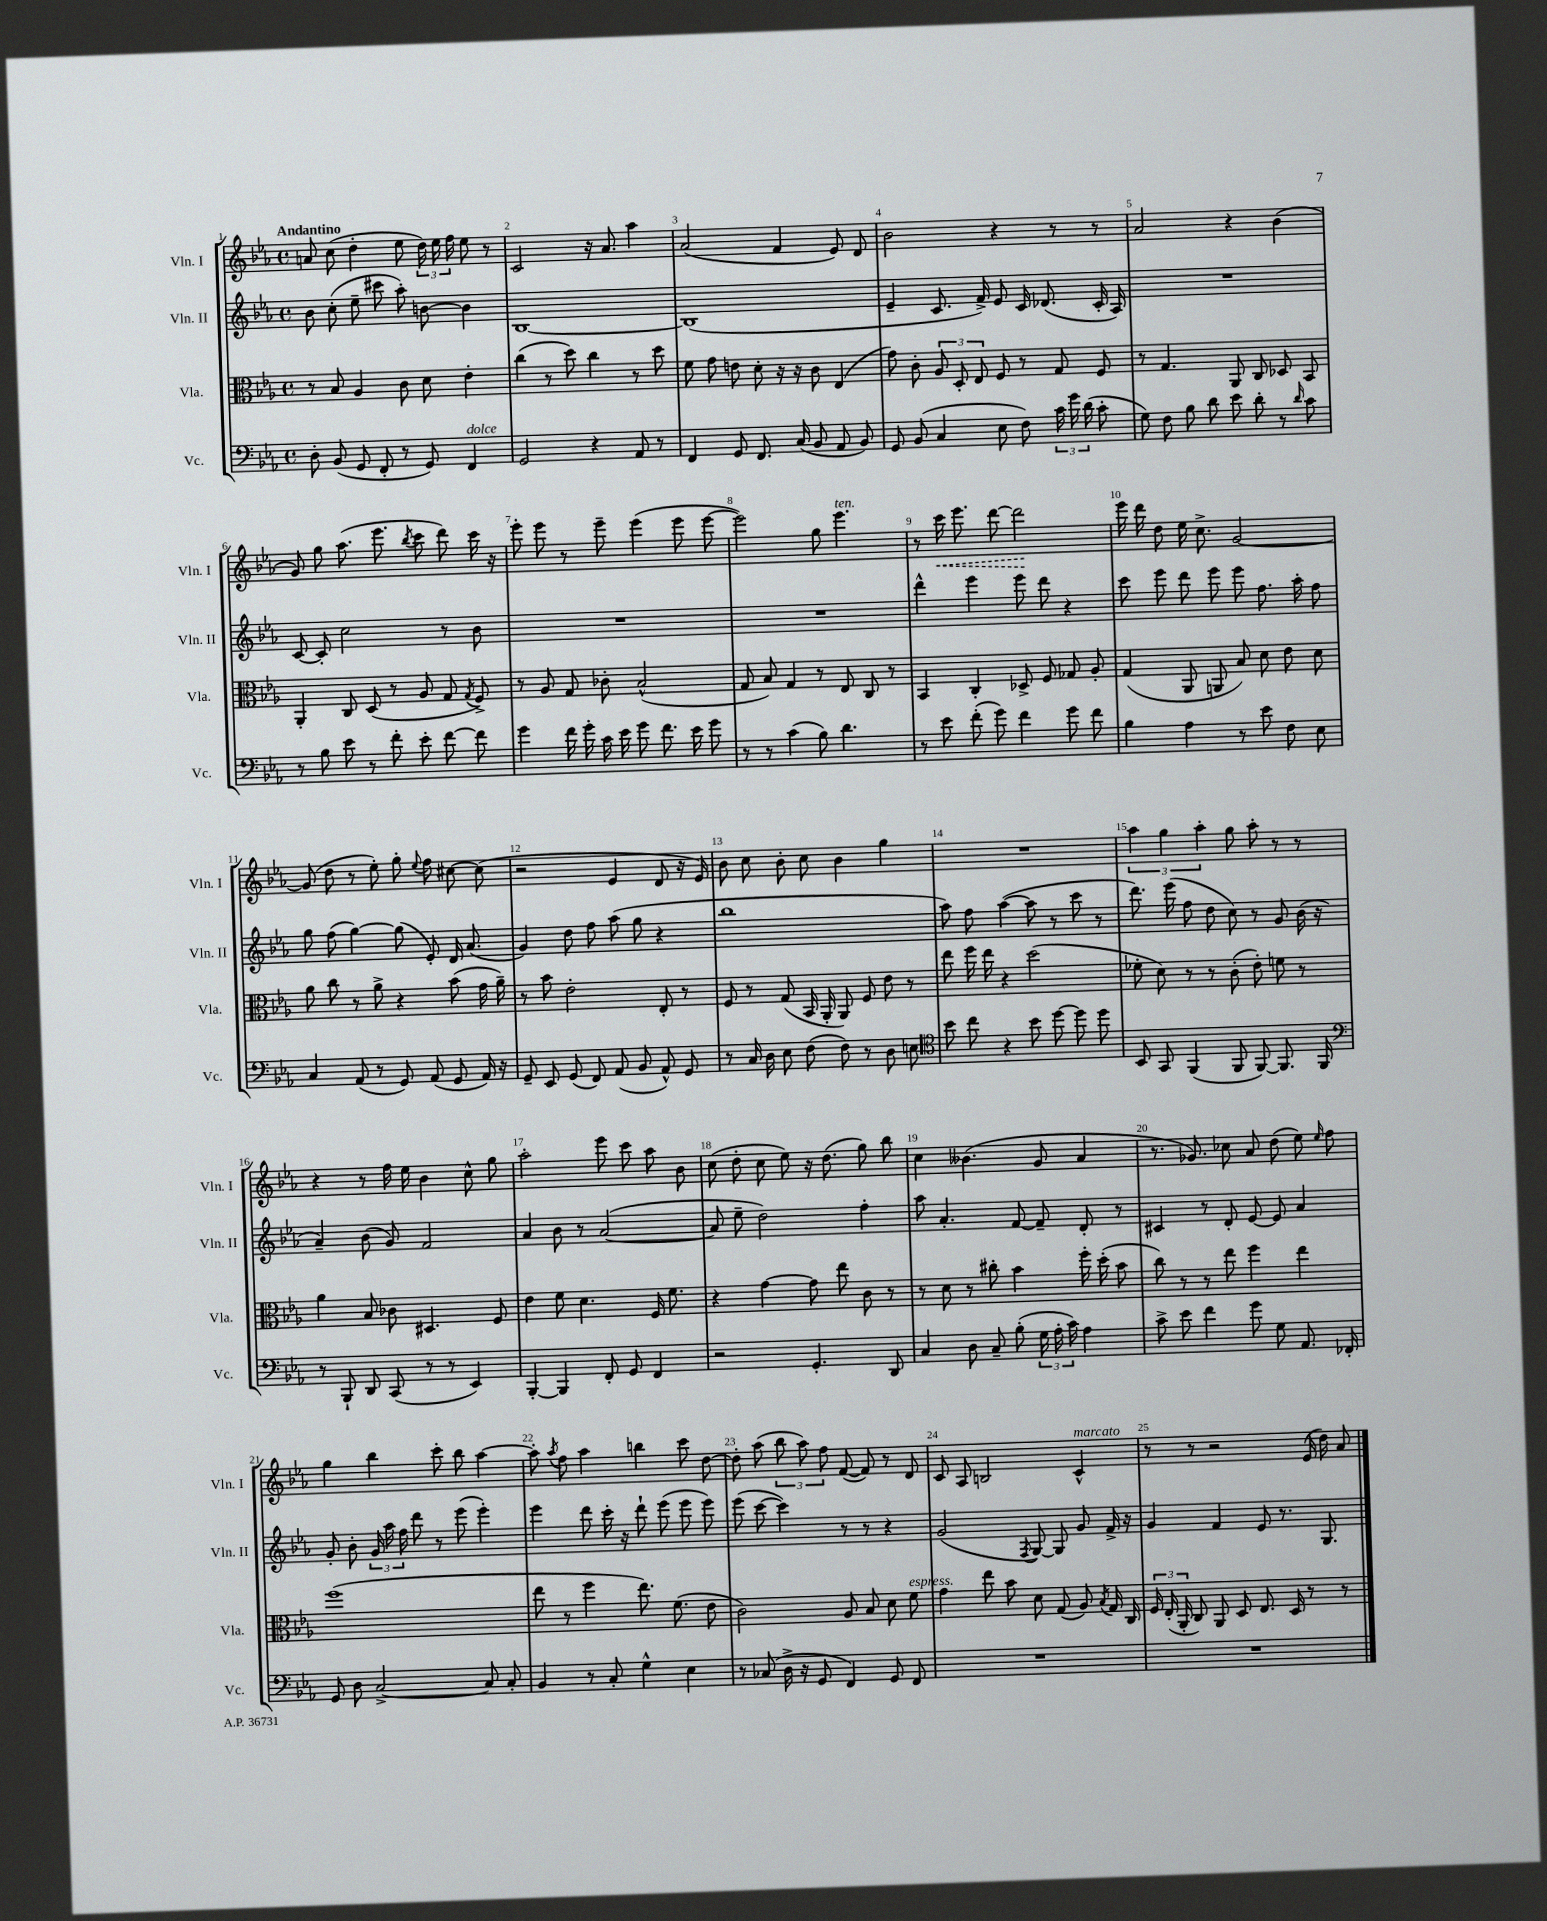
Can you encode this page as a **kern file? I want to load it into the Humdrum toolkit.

**kern	**kern	**kern	**kern	**dynam
*part4	*part3	*part2	*part1	*part1
*staff4	*staff3	*staff2	*staff1	*staff1
*I"Vc.	*I"Vla.	*I"Vln. II	*I"Vln. I	*
*I'Vc.	*I'Vla.	*I'Vln. II	*I'Vln. I	*
*clefF4	*clefC3	*clefG2	*clefG2	*
*k[b-e-a-]	*k[b-e-a-]	*k[b-e-a-]	*k[b-e-a-]	*
*M4/4	*M4/4	*M4/4	*M4/4	*
*met(c)	*met(c)	*met(c)	*met(c)	*
=1	=1	=1	=1	=1
!	!	!	!LO:TX:a:B:t=Andantino	!
8D'\	8r	8b-\	8an/	.
(8BB-/	8B-/	(8cc'\	(8cc\	.
8GG/	4A-/	8ee-~\	4dd'\	.
8FF'/	.	8ccc#X\	.	.
8r	8c\	8aa-'\)	8ee-\	.
8GG/)	8d\	[8bn\	24dd\)	.
.	.	.	24ee-\	.
.	.	.	24ff\	.
!LO:TX:a:i:t=dolce	!	!	!	!
4FF/	4e-'\	4b\]	8ee-\	.
.	.	.	8r	.
=2	=2	=2	=2	=2
2GG/	(4cc\	[1B-	2c/	.
.	8r	.	.	.
.	8dd\)	.	.	.
4r	4cc\	.	16r	.
.	.	.	8.a-/	.
8AA-/	8r	.	4aa-\	.
8r	8dd\	.	.	.
=3	=3	=3	=3	=3
4FF/	8f\	(1B-]	(2a-/	.
.	8g\	.	.	.
8GG/	8en\	.	.	.
8.FF/	8d'\	.	.	.
.	16r	.	4f/	.
(16C/	16r	.	.	.
8BB-/	8c\	.	.	.
8AA-/	(4E-/	.	8e-/)	.
8BB-/)	.	.	8d/	.
=4	=4	=4	=4	=4
8GG/	8g\)	4e-~/	2b-\	.
(8BB-/	8c'\	.	.	.
4C/	12A-/	8.c/	.	.
.	12D'/	.	.	.
.	12E-/	.	.	.
.	.	16f^/)	.	.
8E-\	8F/	8e-/	4r	.
8F\)	8r	16c/	.	.
.	.	(8.d-X/	.	.
24c\	8G/	.	8r	.
24g\	.	.	.	.
(24d\	.	.	.	.
8c'\	8F/	16c'/	8r	.
.	.	16A-/)	.	.
=5	=5	=5	=5	=5
8G\)	8r	1r	2a-/	.
8F\	4.G/	.	.	.
8B-\	.	.	.	.
8d\	.	.	.	.
8e-\	8AA-/	.	4r	.
8d'\	8C/	.	.	.
8r	8D-X/	.	(4b-\	.
16qqd/	.	.	.	.
8c\	8BB-/	.	.	.
!!LO:LB:g=z
=6	=6	=6	=6	=6
8r	4AA-'/	[8c/	8g/)	.
8B-\	.	8c'/]	8gg\	.
8e-\	8C/	2cc\	(8.aa-\	.
8r	(8D/	.	.	.
.	.	.	8.eee-\	.
8f'\	8r	.	.	.
.	.	.	8qbb-/	.
8e-'\	8A-/	.	8ccc\	.
[8f\	8G/	8r	8ddd\)	.
.	8qG/	.	.	.
8f\]	8F^/)	8b-\	16ccc\	.
.	.	.	16r	.
=7	=7	=7	=7	=7
4g\	8r	1r	8eee-'\	.
.	8A-/	.	8eee-\	.
16f\	8G/	.	8r	.
16g'\	.	.	.	.
16c\	8c-X'\	.	8eee-~\	.
16e-\	.	.	.	.
8g\	(2B-^^/	.	(4eee-\	.
8.f\	.	.	.	.
.	.	.	8eee-\	.
16e-\	.	.	.	.
8g\	.	.	[8eee-\	.
=8	=8	=8	=8	=8
8r	8G/	1r	2eee-\])	.
8r	8B-/)	.	.	.
(4c\	4G/	.	.	.
8B-\)	8r	.	8gg\	.
!	!	!	!LO:TX:a:i:t=ten.	!
4.d\	8E-/	.	4.eee-\	.
.	8C/	.	.	.
.	8r	.	.	.
=9	=9	=9	=9	=9
8r	4BB-/	4ddd^^\	8r	.
!	!	!	!	!LO:HP:b
8e-\	.	.	16ccc\	<
.	.	.	8.eee-\	.
(8f'\	4C'/	4eee-\	.	.
8g\)	.	.	[8ddd\	.
4f\	8D-X^/	8eee-\	2ddd\]	.
.	8F/	8ddd\	.	.
8g\	8G-X/	4r	.	.
8f\	8A-'/	.	.	.
.	.	.	.	[
=10	=10	=10	=10	=10
4B-\	(4G/	8ccc\	16eee-\	.
.	.	.	16ddd\	.
.	.	8eee-\	8dd\	.
4A-\	8AA-/	8ddd\	16ee-\	.
.	.	.	8.cc^\	.
.	8AAn/	8eee-\	.	.
8r	8B-/)	8eee-\	[2g/	.
8e-\	8d\	8.ff\	.	.
8F\	8e-\	.	.	.
.	.	16aa-'\	.	.
8E-\	8d\	8ff\	.	.
!!LO:LB:g=z
=11	=11	=11	=11	=11
4C/	8a-\	8gg\	(8g/]	.
.	8cc\	(8ff\	8dd\	.
(8AA-/	8r	[4gg\)	8r	.
8r	8a-^\	.	8ee-'\)	.
8GG/)	4r	(8gg\]	8gg'\	.
.	.	.	8qqee-/	.
(8AA-/	.	8e-'/)	8ff\	.
8GG/	(8b-\	16d/	[8cc#X\	.
.	.	(8.a-/	.	.
16AA-/)	16g\	.	(8cc#\]	.
16r	16a-~\)	.	.	.
=12	=12	=12	=12	=12
8GG~/	8r	4g/)	2r	.
8EE-/	8b-\	.	.	.
(8GG/	2e-'\	8dd\	.	.
8FF/)	.	8ff\	.	.
(8AA-/	.	(8aa-\	4e-/	.
8BB-/	.	8gg\	.	.
8AA-^^/)	8E-'/	4r	8d/	.
8GG/	8r	.	16r	.
.	.	.	16e-/)	.
=13	=13	=13	=13	=13
8r	8F/	1bb-	8b-\	.
16C/	8r	.	8cc\	.
16D\	.	.	.	.
8E-\	(8G/	.	8b-'\	.
(8F\	16BB-/	.	8cc\	.
.	16AA-'/	.	.	.
8F\)	8AA-/)	.	4b-\	.
8r	8F/	.	.	.
8D\	8e-\	.	4gg\	.
8En\	8r	.	.	.
=14	=14	=14	=14	=14
*clefC4	*	*	*	*
8b-\	8ee-\	8aa-\)	1r	.
8cc\	16ff\	8ff\	.	.
.	16ee-\	.	.	.
4r	4r	([4aa-\	.	.
8b-\	(2dd\	8aa-\]	.	.
[8dd\	.	8r	.	.
8dd\]	.	8ccc\	.	.
8dd\	.	8r	.	.
=15	=15	=15	=15	=15
8BB-/	8f-X'\	8.ddd\)	6aa-\	.
8GG/	8d\)	.	.	.
.	.	.	6gg\	.
.	.	(16eee-\	.	.
(4FF/	8r	8ff\	.	.
.	.	.	6aa-'\	.
.	8r	8dd\	.	.
8FF/	(8c'\	8cc\)	8gg\	.
[8FF/)	8e-'\)	8r	8aa-'\	.
8.FF/]	8fn\	8g/	8r	.
.	8r	(16b-\	8r	.
16FF/	.	16r	.	.
!!LO:LB:g=z
=16	=16	=16	=16	=16
*clefF4	*	*	*	*
8r	4a-\	4a-~/)	4r	.
8BBB-`/	.	.	.	.
8DD/	8B-/	(8b-\	8r	.
(8CC/	8c-X\	8g/)	16ff\	.
.	.	.	16ee-\	.
8r	4.D#X/	2f/	4b-\	.
8r	.	.	.	.
4EE-/)	.	.	8cc^^\	.
.	8F/	.	8gg\	.
=17	=17	=17	=17	=17
[4BBB-'/	4e-\	4a-/	2aa-'\	.
4BBB-/]	8f\	8b-\	.	.
.	4.d\	8r	.	.
8FF'/	.	([2a-/	8eee-\	.
8GG/	.	.	8ccc\	.
4FF/	16F/	.	8aa-\	.
.	8.f\	.	.	.
.	.	.	8b-\	.
=18	=18	=18	=18	=18
2r	4r	8a-/]	(8cc\	.
.	.	8ee-~\	8dd'\	.
.	[4g\	2dd\)	8cc\	.
.	.	.	8ee-\)	.
4.GG'/	8g\]	.	16r	.
.	.	.	(8.dd\	.
.	8ee-\	.	.	.
.	8c\	4ff'\	8gg\)	.
8DD/	8r	.	8bb-\	.
=19	=19	=19	=19	=19
4C/	8r	8aa-\	4cc\	.
.	8d\	4.a-'/	.	.
8D\	8r	.	(4.b--X\	.
8C~/	8cc#X'\	.	.	.
(8B-'\	4b-\	[8f/	.	.
24G\	.	8f~/]	8g/	.
24A-'\	.	.	.	.
24c\)	.	.	.	.
4A-\	16ff'\	8d'/	4a-/	.
.	(16dd'\	.	.	.
.	8b-\	8r	.	.
=20	=20	=20	=20	=20
8c^\	8cc\)	4c#X/	8.r	.
8e-\	8r	.	.	.
.	.	.	8.g-X/)	.
4f\	8r	8r	.	.
.	8ee-\	8d'/	8cc-X\	.
8g\	4ff\	[8e-/	8a-/	.
8G\	.	8e-/]	(8dd\	.
8.AA-/	4ee-\	4a-/	8ee-\)	.
.	.	.	16qqee-/	.
.	.	.	8ff\	.
16FF-X'/	.	.	.	.
!!LO:LB:g=z
=21	=21	=21	=21	=21
8GG/	(1ff	8g'/	4gg\	.
8D\	.	8b-'\	.	.
[2C^/	.	24g/	4bb-\	.
.	.	24aa-\	.	.
.	.	24ff\	.	.
.	.	8ddd\	.	.
.	.	8r	8ccc'\	.
.	.	(8eee-\	8bb-\	.
8C/]	.	4eee-'\)	[4aa-\	.
8C'/	.	.	.	.
=22	=22	=22	=22	=22
4BB-/	8ee-\	4eee-\	8aa-'\]	.
.	.	.	8qaa-/	.
.	8r	.	8ff\	.
8r	4ff\	8ddd\	4aa-\	.
8C'/	.	16ccc'\	.	.
.	.	16r	.	.
4G^^\	8.ee-\)	8ddd`\	4bbn\	.
.	.	(8eee-\	.	.
.	(8.f\	.	.	.
4E-\	.	8eee-\	8ccc\	.
.	8e-\	8eee-\)	[8dd\	.
=23	=23	=23	=23	=23
8r	2c\)	(8eee-\	8dd'\]	.
(8C-X/	.	[8ccc\	(8aa-\	.
16D^\	.	4ccc\])	12bb-\	.
16r	.	.	.	.
.	.	.	12aa-\)	.
8GG/	.	.	.	.
.	.	.	12ff\	.
4FF/)	8A-/	8r	([8f/	.
.	8B-/	8r	8f/])	.
8GG/	8d\	4r	8r	.
!	!LO:TX:a:i:t=espress.	!	!	!
8FF/	8f\	.	8d/	.
=24	=24	=24	=24	=24
1r	4g\	(2g/	8c/	.
.	.	.	8A-/	.
.	8ee-\	.	2Bn/	.
.	8b-\	.	.	.
.	.	8qF/	.	.
.	8d\	[8G/)	.	.
.	(8G/	8G/]	.	.
!	!	!	!LO:TX:a:i:t=marcato	!
.	8A-/)	8g/	4c^^/	.
.	8qB-/	.	.	.
.	16G/	16f^/	.	.
.	16C/	16r	.	.
=25	=25	=25	=25	=25
1r	24F/	4g/	8r	.
.	(24E-'/	.	.	.
.	24AA-'/	.	.	.
.	8C/)	.	8r	.
.	8AA-/	4f/	2r	.
.	8D/	.	.	.
.	8.E-/	8e-/	.	.
.	.	8.r	.	.
.	16D/	.	.	.
.	8r	.	(16e-/	.
.	.	8.G/	16dd\)	.
.	8r	.	8a-/	.
==	==	==	==	==
*-	*-	*-	*-	*-
